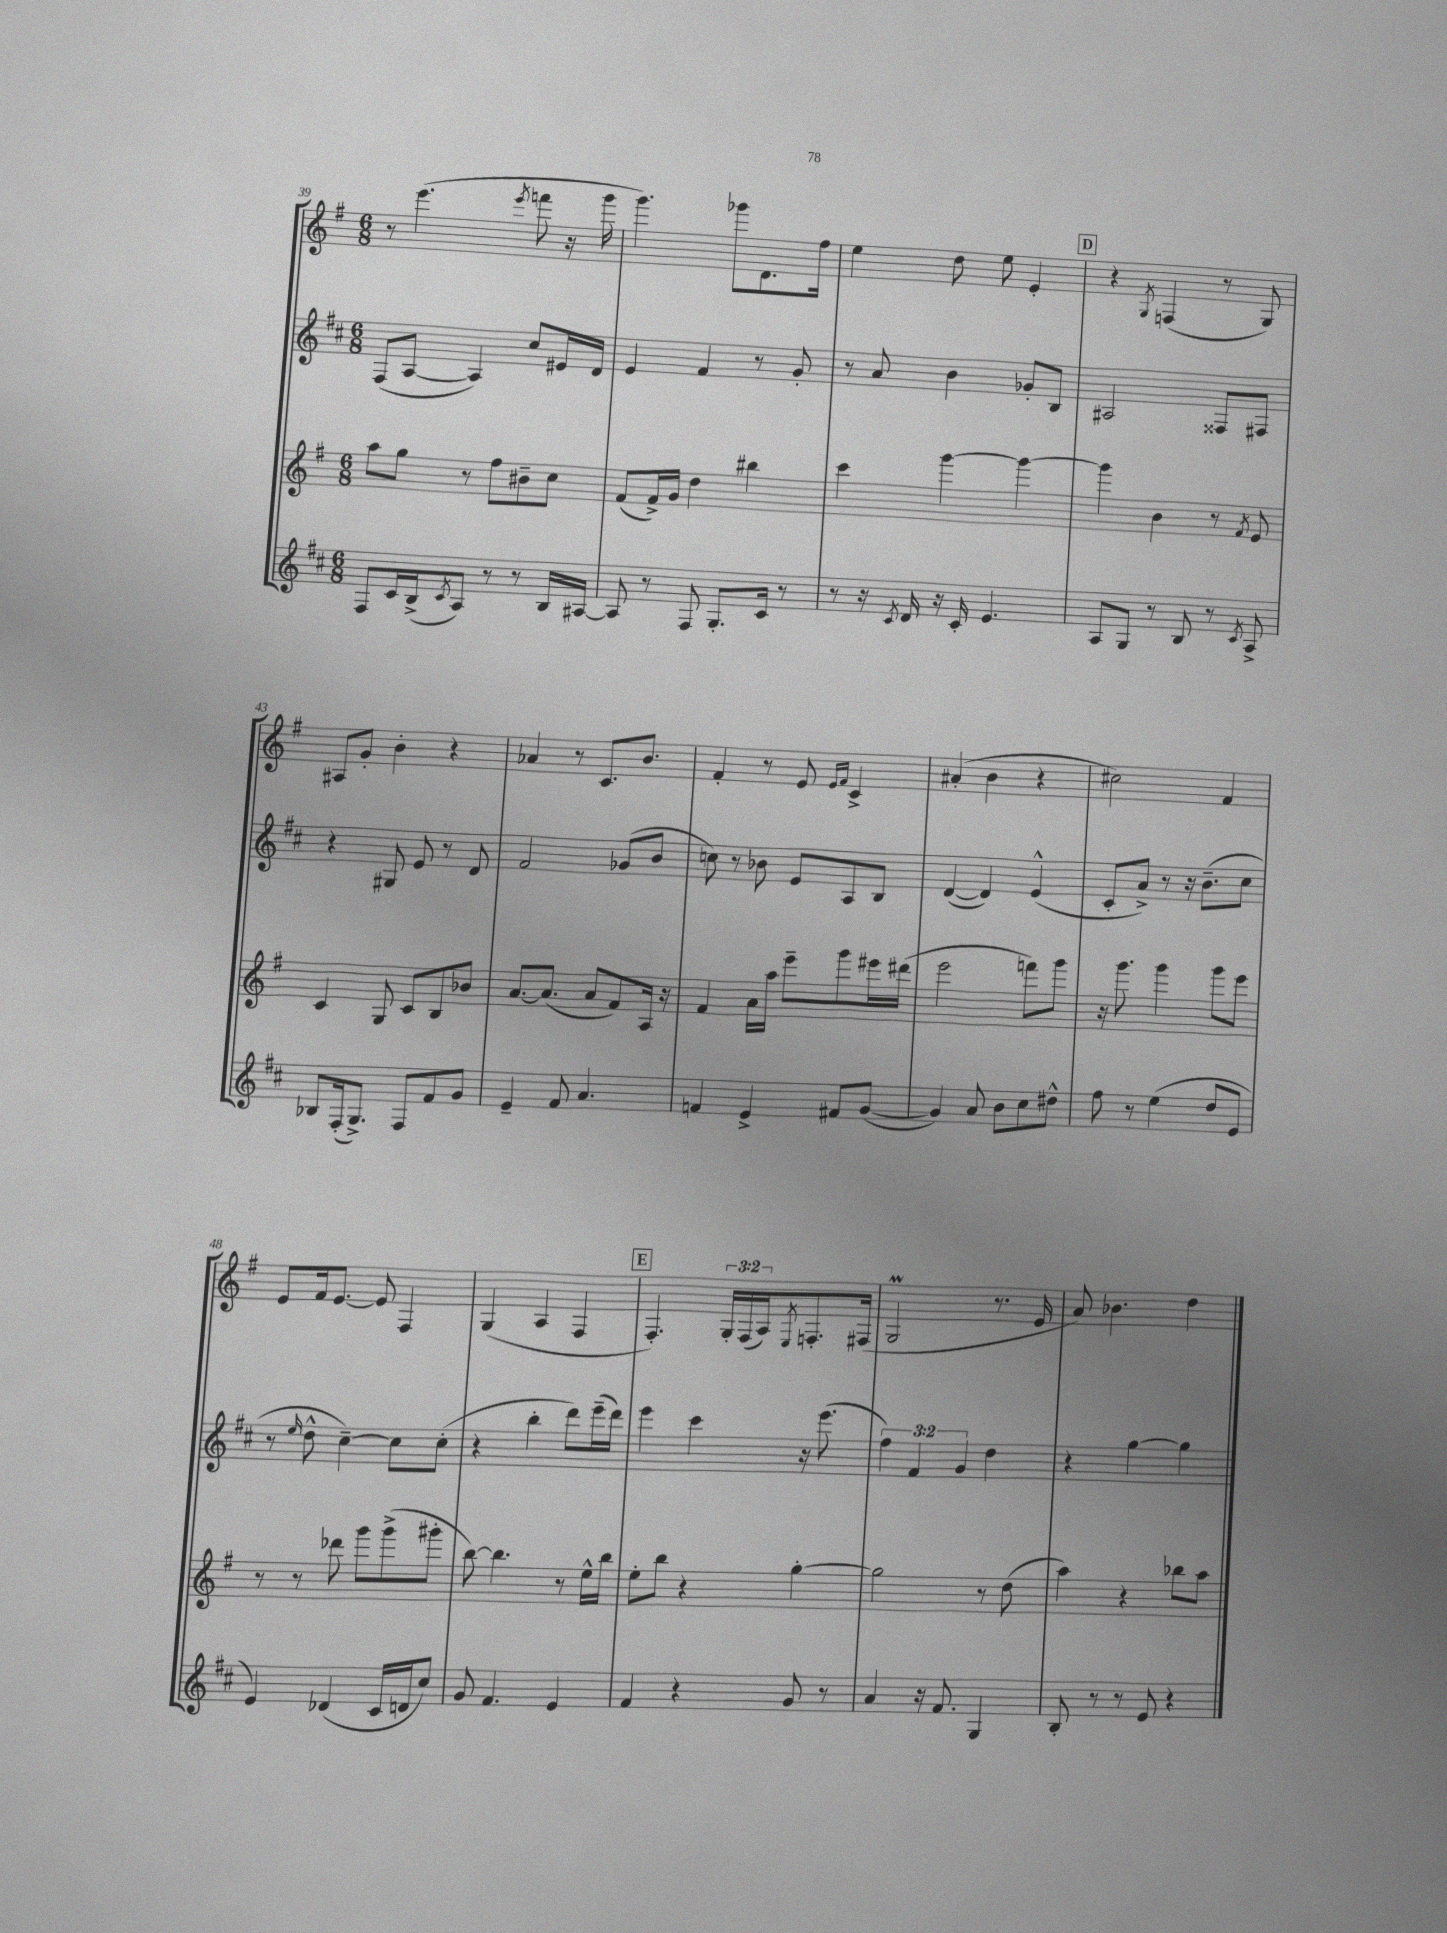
<<
\new StaffGroup <<
\new Staff = "s0" {
    \clef treble \key g \major \numericTimeSignature \time 6/8 \override Staff.TupletNumber.text = #tuplet-number::calc-fraction-text
    r8 e'''4.( \acciaccatura { e'''8 } f'''8 r16 g'''16 |
    g'''4.) ges'''8 d'8. fis''16 |
    e''4 d''8 e''8 e'4-. |
    \mark \markup { \box "D" } r4 \acciaccatura { g8 } f4( r8 g8) |
    ais8 g'8-. b'4-. r4 |
    aes'4 r8 c'8. b'8. |
    fis'4-. r8 e'8 \grace { e'16 fis'16 } c'4-> |
    ais'4-.( b'4 r4 |
    cis''2) fis'4 |
    e'8 fis'16 e'8.~ e'8 fis4 |
    g4( a4 fis4 |
    \mark \markup { \box "E" } fis4.-.) \tuplet 3/2 { g16-. fis16( a16) } \acciaccatura { e8 } f8.-. fis16( |
    g2\prall r8. e'16 |
    a'8) bes'4. d''4 \bar "|." |
}
\new Staff = "s1" {
    \clef treble \key d \major \numericTimeSignature \time 6/8 \override Staff.TupletNumber.text = #tuplet-number::calc-fraction-text
    fis8( a8~ a4) cis''8 eis'16 d'16 |
    e'4 fis'4 r8 g'8-. |
    r8 a'8 b'4 ges'8-. b8 |
    \mark \markup { \box "D" } ais2 fisis8 fis8 |
    r4 gis8 e'8 r8 d'8 |
    fis'2 ges'8( b'8 |
    c''8) r8 bes'8 e'8 a8 b8 |
    d'4~( d'4) e'4-^( |
    cis'8-. a'8->) r8 r16 b'8.--( cis''8 |
    r8 \grace { e''16 } d''8-^ cis''4~--) cis''8 cis''8-.( |
    r4 b''4-. d'''8) e'''16--( d'''16) |
    \mark \markup { \box "E" } e'''4 cis'''4 r16 e'''8.( |
    \tuplet 3/2 { fis''4) fis'4 g'4 } d''4 |
    r4 g''4~ g''4 \bar "|." |
}
\new Staff = "s2" {
    \clef treble \key g \major \numericTimeSignature \time 6/8
    a''8 g''8 r8 fis''8 bis'8-- c''8 |
    fis'8( fis'16->) g'16 d''4 bis''4 |
    c'''4 g'''4~ g'''4~ |
    \mark \markup { \box "D" } g'''4 b'4 r8 \acciaccatura { fis'8 } e'8 |
    c'4 g8 c'8 b8 bes'8 |
    a'8.~ a'8.( a'8 fis'8) a16 r16 |
    fis'4 a'16 a''16 e'''8-- g'''8 eis'''16 dis'''16( |
    e'''2 f'''8) g'''8 |
    r16 g'''8. g'''4 g'''8 e'''8 |
    r8 r8 des'''8 g'''8 g'''8->( gis'''8-. |
    b''8~) b''4. r8 e''16-^ b''16 |
    \mark \markup { \box "E" } e''8-. b''8 r4 g''4~-. |
    g''2 r8 d''8( |
    a''4) r4 bes''8 a''8 \bar "|." |
}
\new Staff = "s3" {
    \clef treble \key d \major \numericTimeSignature \time 6/8
    fis8 cis'16 b16->( \acciaccatura { cis'8 } a8) r8 r8 b16 ais16~ |
    ais8 r8 fis8 g8.-. cis'16 r8 |
    r8 r16 \acciaccatura { cis'8 } d'16 r16 cis'16-. e'4. |
    \mark \markup { \box "D" } a8 g8 r8 b8 r8 \acciaccatura { cis'8 } a8-> |
    bes8 fis16-.( g8.->) fis8 fis'8 g'8 |
    e'4-- fis'8 a'4. |
    f'4 e'4-> fis'8 g'8~( |
    g'4) a'8 b'8 cis''8 dis''8-^ |
    fis''8 r8 e''4( d''8 e'8 |
    e'4) des'4( cis'16 d'16 cis''8) |
    g'8 fis'4. e'4 |
    \mark \markup { \box "E" } fis'4 r4 g'8 r8 |
    a'4 r16 fis'8. g4 |
    b8-. r8 r8 e'8 r4 \bar "|." |
}
>>
>>
\layout { \context { \Score currentBarNumber = #39 } }
